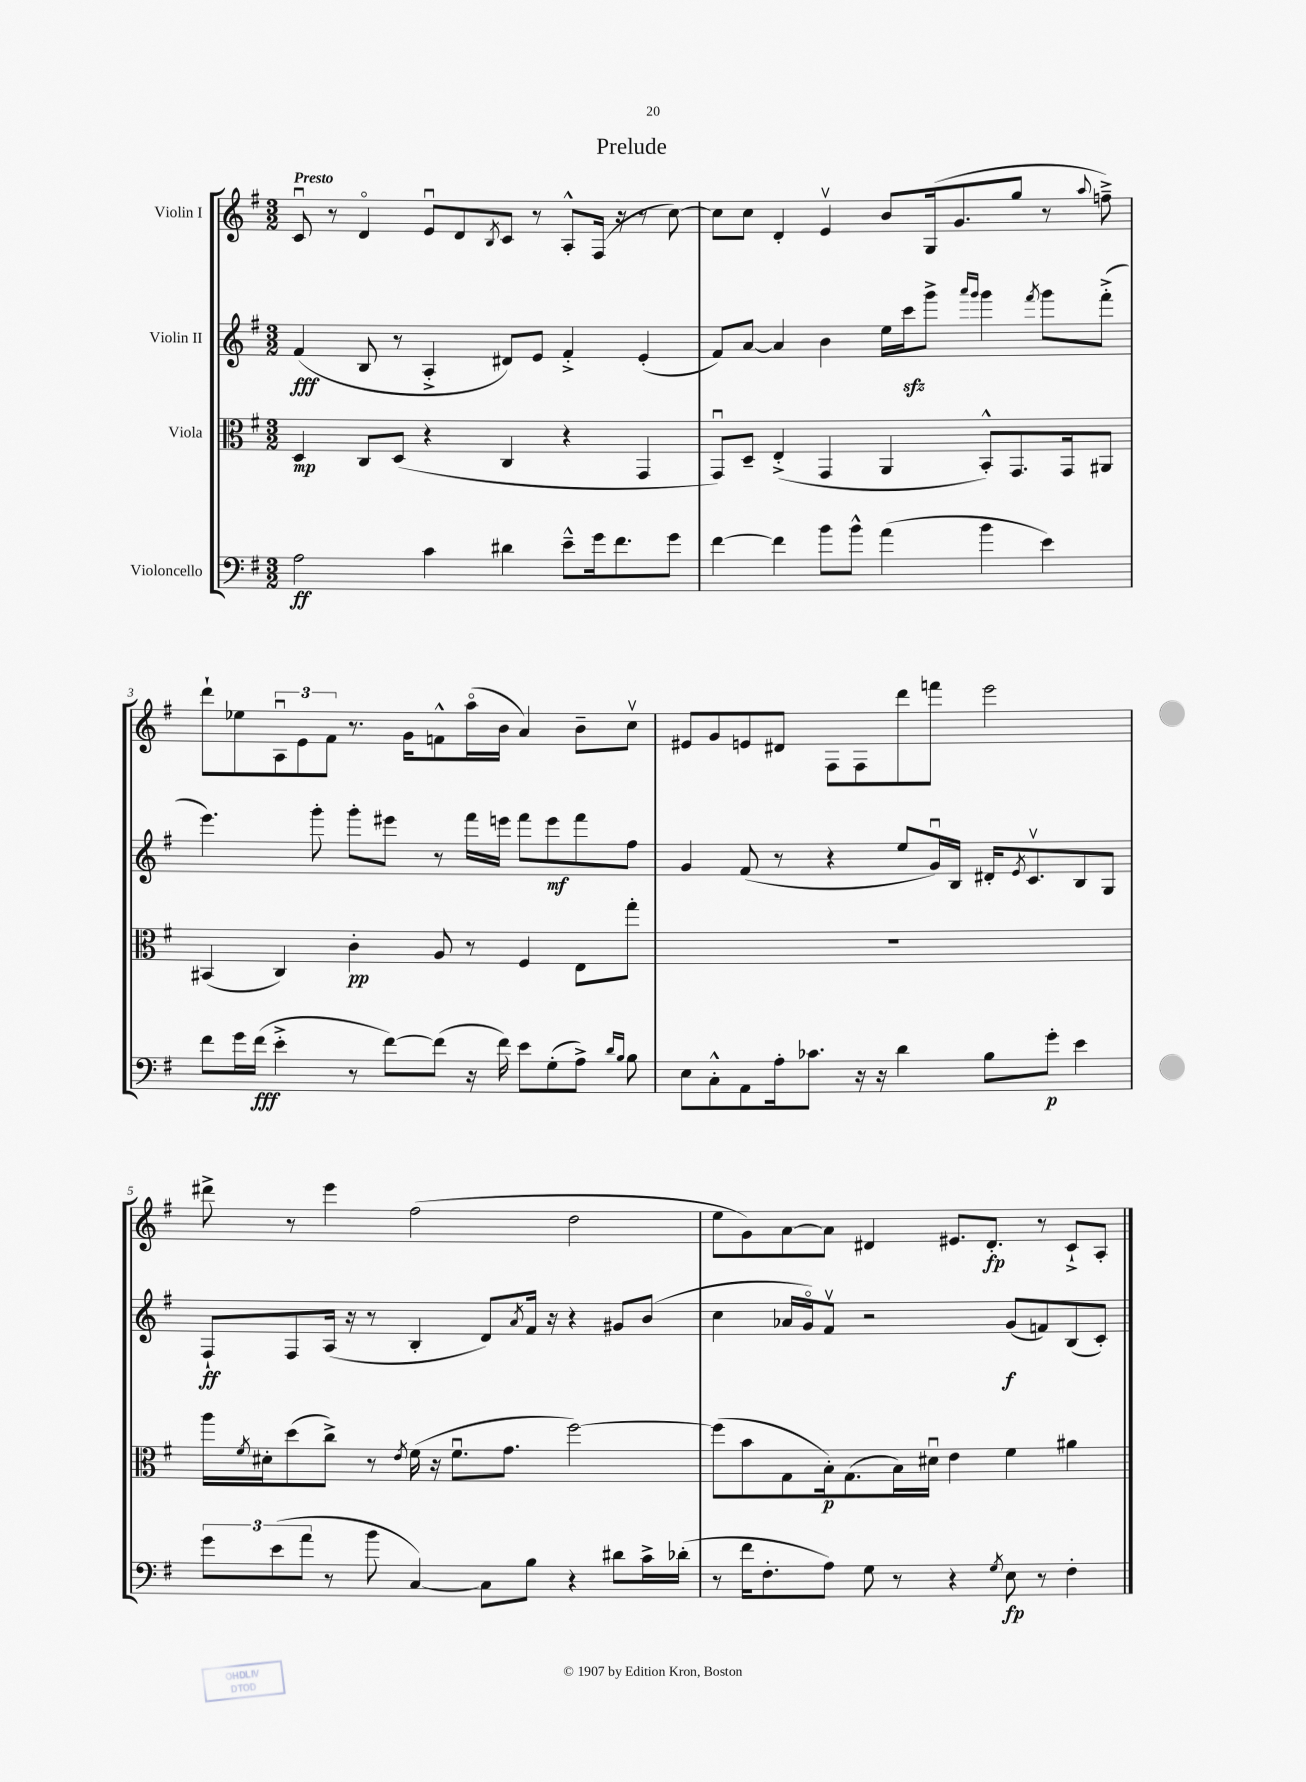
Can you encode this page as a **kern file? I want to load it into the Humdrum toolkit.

**kern	**kern	**kern	**kern
*staff4	*staff3	*staff2	*staff1
*clefF4	*clefC3	*clefG2	*clefG2
*k[f#]	*k[f#]	*k[f#]	*k[f#]
*M3/2	*M3/2	*M3/2	*M3/2
2A	4D	(4f#	8cu
.	.	.	8r
.	8C	8B	4do
.	(8D	8r	.
4c	4r	4A'^	8eu
.	.	.	8d
.	.	.	8qB
4d#	4C	8d#)	8c
.	.	8e	8r
8e~^^	4r	4f#'^	8A'^^
16g	.	.	(16F#
8.f#	.	.	16r
.	4GG	(4e'	8r
8g	.	.	[8cc)
=	=	=	=
[4f#	8GGu)	8f#)	8cc]
.	8D~	[8a	8cc
4f#]	(4E'^	4a]	4d'
8b	4GG	4b	4ev
8b^^	.	.	.
(4a	4AA	16ee	8b
.	.	16ccc	.
.	.	8ggg^	(16G
.	.	.	8.g
.	.	16qqaaa	.
.	.	16qqggg	.
4b	8BB'^^)	4ggg	.
.	8.GG	.	8gg
.	.	8qfff#	.
4e)	.	8ggg	8r
.	16GG	.	.
.	.	.	8qqaa
.	8AA#	(8fff#'^	8ff~^)
=	=	=	=
8f#	(4BB#	4.eee)	8ddd`
16g	.	.	8ee-
(16f#	.	.	.
4e'^	4C)	.	12Au
.	.	.	12e
.	.	8ggg'	.
.	.	.	12f#
8r	4c'	8ggg'	8.r
[8f#)	.	8eee#	.
.	.	.	16g
(8f#]	8A	8r	8f^^
16r	8r	16fff#	(16aao
16f#)	.	16eee	16b
8e	4F#	8fff#	4a)
(8G'	.	8eee	.
8A^)	8E	8fff#	8b~
16qqd	.	.	.
16qqB	.	.	.
8B	8gg'	8ff#	8ccv
=	=	=	=
8E	1.r	4g	8e#
8C'^^	.	.	8g
8AA	.	(8f#	8e
16A'	.	8r	8d#
8.c-	.	.	.
.	.	4r	8F#
16r	.	.	8F#
16r	.	.	.
4d	.	8ee	8ddd
.	.	16gu)	8fff
.	.	16B	.
8B	.	16d#'	2eee
.	.	8qe	.
.	.	8.cv	.
8g'	.	.	.
4e	.	8B	.
.	.	8G	.
=	=	=	=
12g	16aa	8F#`	8ddd#^
.	8qf#	.	.
.	16d#'	.	.
(12e	.	.	.
.	(8dd	8F#	8r
12a	.	.	.
8r	8cc^)	(16A	4eee
.	.	16r	.
8b	8r	8r	.
.	8qe	.	.
[4C)	(16f#	4B'	(2ff#
.	16r	.	.
.	8.f#u	.	.
8C]	.	8d)	.
.	8.g	.	.
.	.	8qa	.
8B	.	16f#	.
.	.	16r	.
4r	[2ff#)	4r	2dd
8d#	.	8g#	.
16c^	.	(8b	.
(16d-'	.	.	.
=	=	=	=
8r	(8ff#]	4cc	8ee
16f#	8b	.	8g)
8.F#'	.	.	.
.	8G	16a-	[8a
.	.	16go)	.
8A)	16B')	8f#v	8a]
.	(8.G	.	.
8G	.	2r	4d#
8r	16B)	.	.
.	16d#u	.	.
4r	4e	.	8.e#
.	.	.	8.d#'
8qG	.	.	.
8E	4f#	(8g	.
8r	.	8f)	8r
4F#'	4a#	(8B	8c`^
.	.	8c')	8A'
==	==	==	==
*-	*-	*-	*-
